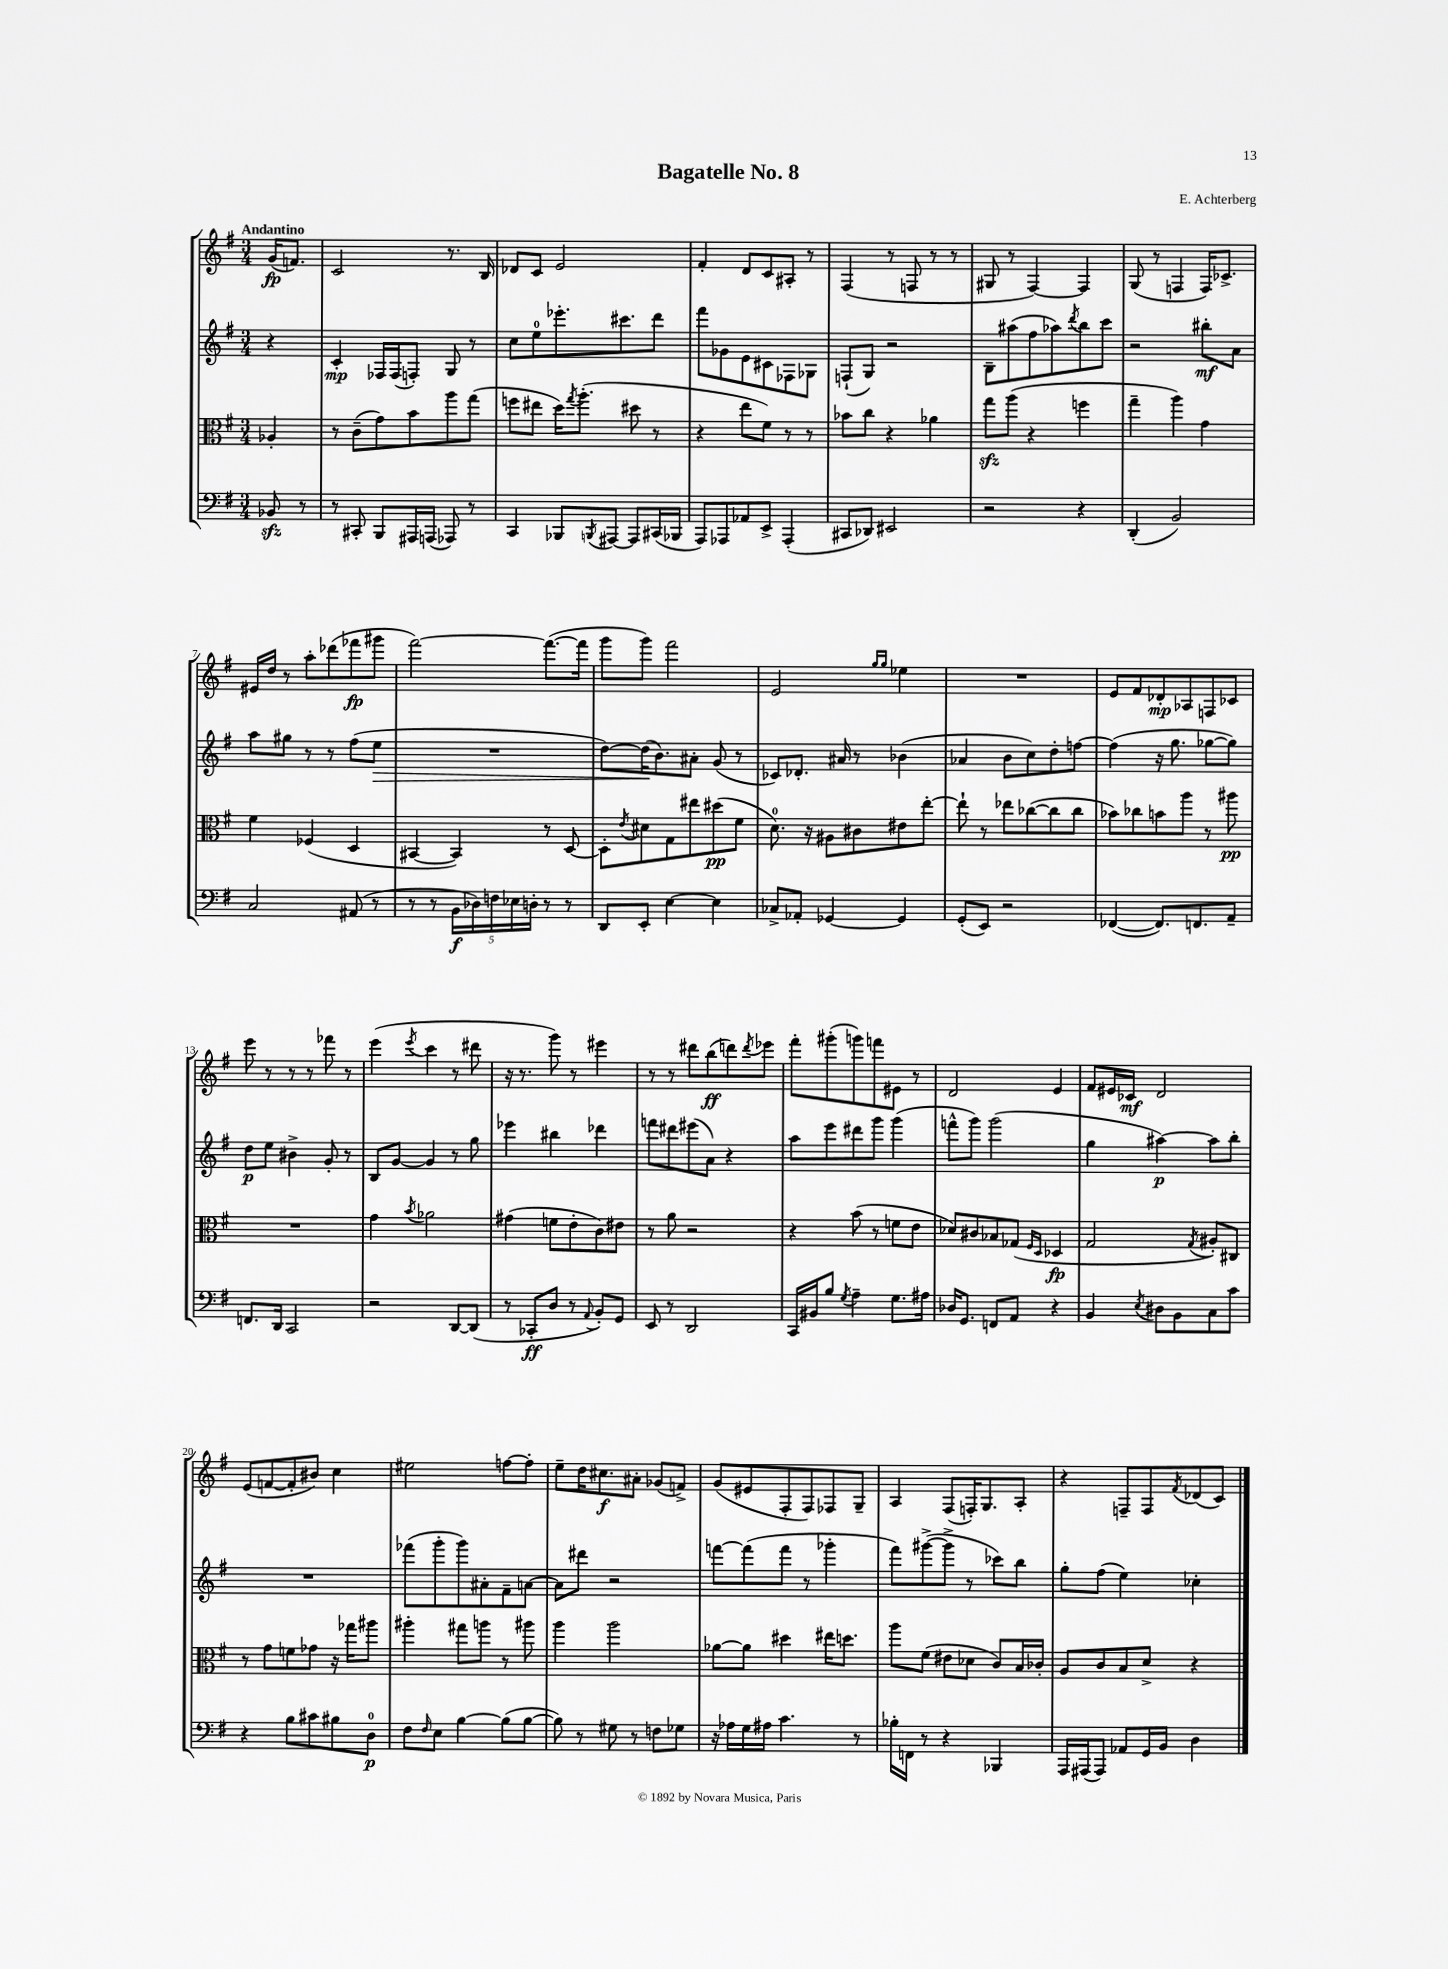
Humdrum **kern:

**kern	**kern	**kern	**kern
*staff4	*staff3	*staff2	*staff1
*clefF4	*clefC3	*clefG2	*clefG2
*k[f#]	*k[f#]	*k[f#]	*k[f#]
*M3/4	*M3/4	*M3/4	*M3/4
8BB-	4A-'	4r	(16g
.	.	.	8.f)
8r	.	.	.
=	=	=	=
8r	8r	4c'	2c
8CC#'	(8c~	.	.
8BBB	8g)	16F-	.
.	.	(16F-	.
16AAA#	8b	8F')	.
(16AAA	.	.	.
8AAA-)	8aa	8G	8.r
8r	(8gg	8r	.
.	.	.	16B
=	=	=	=
4CC	8ff	8cc	8d-
.	8ee#	8ee	8c
8BBB-	16dd)	8.eee-'	2e
.	8qgg	.	.
.	(8.aa'	.	.
8qBBB	.	.	.
[8AAA#	.	.	.
.	.	8.ccc#	.
8AAA#]	8dd#	.	.
(16CC#	8r	8ddd	.
16BBB-	.	.	.
=	=	=	=
8AAA)	4r	8fff#	4f#'
8AAA-	.	8g-	.
8AA-	8ee	8e	8d
8EE^	8f#)	8c#	8c
(4AAA-'	8r	8F-	8A#'
.	8r	8G-	8r
=	=	=	=
8CC#	8b-	(8F`	(4F#
8DD-)	8cc	8G)	.
2EE#	4r	2r	8r
.	.	.	8F
.	4a-	.	8r
.	.	.	8r
=	=	=	=
2r	8gg	8B~	8G#
.	(8aa	(8aa#	8r
.	4r	8ff#	[4F#)
.	.	8aa-)	.
.	.	8qddd	.
4r	4ff	8bb	4F#]
.	.	8ccc	.
=	=	=	=
(4DD'	4gg~	2r	(8G
.	.	.	8r
2BB)	4aa)	.	4F
.	4g	8bb#'	16F)
.	.	.	8.c-^
.	.	8a	.
=	=	=	=
2C	4f#	8aa	16e#
.	.	.	16dd
.	.	8gg#	8r
.	(4F-	8r	8aa'
.	.	8r	(8ddd-
(8AA#	4D	(8ff#	8fff-
8r	.	8ee	8ggg#
=	=	=	=
8r	[4BB#	2.r	[2fff#)
8r	.	.	.
20BB	4BB#])	.	.
20D-)	.	.	.
20F	.	.	.
20E-	.	.	.
20D'	.	.	.
8r	8r	.	(8.fff#_
8r	[8D	.	.
.	.	.	16fff#]
=	=	=	=
8DD	8D']	[8dd)	8ggg
.	8qe	.	.
8EE'	8d#	(16dd]	8ggg)
.	.	8.b)	.
[4E	8G	.	2fff#
.	8ee#	8a#'	.
4E]	(8dd#	(8g	.
.	8f#	8r	.
=	=	=	=
8C-^	8.d)	8c-)	2e
8AA-'	.	8.d-'	.
.	16r	.	.
[4GG-	8A#	.	.
.	.	16a#	.
.	8c#	8r	.
.	.	.	16qqgg
.	.	.	16qqgg
4GG-]	8e#	(4b-	4ee-
.	[8ee'	.	.
=	=	=	=
(8GG'	8ee`]	4a-	2.r
8EE)	8r	.	.
2r	8ee-	8b	.
.	([8cc-	8cc)	.
.	8cc-]	8dd'	.
.	8cc-	[8ff	.
=	=	=	=
([4FF-	8b-)	(4ff]	8e
.	8cc-	.	8f#
8.FF-])	8b	16r	8d-'
.	.	8.gg	.
.	8aa	.	8A-
8.FF	.	.	.
.	8r	[8gg-	8F
8AA~	8aa#	8gg-])	8c-
=	=	=	=
8.FF	2.r	8dd	8eee
.	.	8ee	8r
16DD	.	.	.
2CC	.	4b#^	8r
.	.	.	8r
.	.	8g'	8fff-
.	.	8r	8r
=	=	=	=
2r	4g	8B	(4eee
.	.	[8g	.
.	8qb	.	8qeee
.	2a-	4g]	4ccc
[8DD	.	8r	8r
(8DD]	.	8gg	8ddd#
=	=	=	=
8r	(4g#	4eee-	16r
.	.	.	8.r
8CC-'	.	.	.
8D	8f	4bb#	8ggg)
8r	8e'	.	8r
8qqAA	.	.	.
8BB')	8c)	4ddd-	4eee#
8GG	8e#	.	.
=	=	=	=
8EE	8r	8fff	8r
8r	8a	8ddd#	8r
2DD	2r	(8eee#	8ddd#
.	.	8a)	(8bb
.	.	4r	8ddd)
.	.	.	8qddd
.	.	.	8eee-
=	=	=	=
16CC	4r	8aa	8fff#'
16BB#	.	.	.
8B	.	8eee	(8ggg#'
8qG	.	.	.
4A~	(8b	8ddd#	8ggg)
.	8r	8ggg	8fff
8.G	8f	(4ggg	8e#
.	8e	.	8r
16A#	.	.	.
=	=	=	=
16D-	8d-)	8fff^^	2d
8.GG	.	.	.
.	8c#	8ggg)	.
8FF	8B-	(2ggg	.
8AA	(8G-	.	.
.	16qqF#	.	.
.	16qqD	.	.
4r	4D-	.	4e
=	=	=	=
4BB	2G	4gg	8f#
.	.	.	16e#
.	.	.	16c-
8qE	.	.	.
8D#	.	[4aa#)	2d
8BB	.	.	.
.	8qG	.	.
8C	8A#')	8aa#]	.
8c	8C#	8bb'	.
=	=	=	=
4r	8r	2.r	(8e
.	8g	.	[8f
8B	8f	.	8f']
8c#	8g-	.	8b#)
8B#	16r	.	4cc
.	16gg-	.	.
8D	8aa#	.	.
=	=	=	=
8F#	4aa#'	(8fff-	2ee#
16qqF#	.	.	.
8E	.	8ggg'	.
[4B	8gg#	8ggg)	.
.	8aa	8a#'	.
(8B]	8r	8f#~	[8ff
[8B	8aa#	[8a	8ff']
=	=	=	=
8B])	4aa	8a]	8ee~
8r	.	8ddd#	16dd
.	.	.	8.cc#
8G#	2aa	2r	.
8r	.	.	8a#'
8F	.	.	(8g-
8G-	.	.	8f^)
=	=	=	=
16r	[8a-	[8fff	(8g
16A-	.	.	.
16G	8a-]	(8fff]	8e#
16A#	.	.	.
4.c	4dd#	8fff	8F#'
.	.	8r	8F#)
.	16ee#	4ggg-'	8F-
.	8.dd	.	.
8r	.	.	8G~
=	=	=	=
16B-'	8aa	8fff#)	4A
16FF	.	.	.
8r	(8f#	([8ggg#^	.
4r	8e#	8ggg#^]	(8F#
.	8d-	8r	16F')
.	.	.	8.G
4BBB-	8c)	8ccc-)	.
.	16B	8bb	8A'
.	16c-'	.	.
=	=	=	=
16AAA	8A	8gg'	4r
(16AAA#	.	.	.
8AAA#)	8c	(8ff#	.
8AA-	8B	4ee)	8F~
16GG	8d^	.	8F
16BB	.	.	.
.	.	.	8qf#
4D	4r	4cc-'	(8d-
.	.	.	8c)
==	==	==	==
*-	*-	*-	*-
